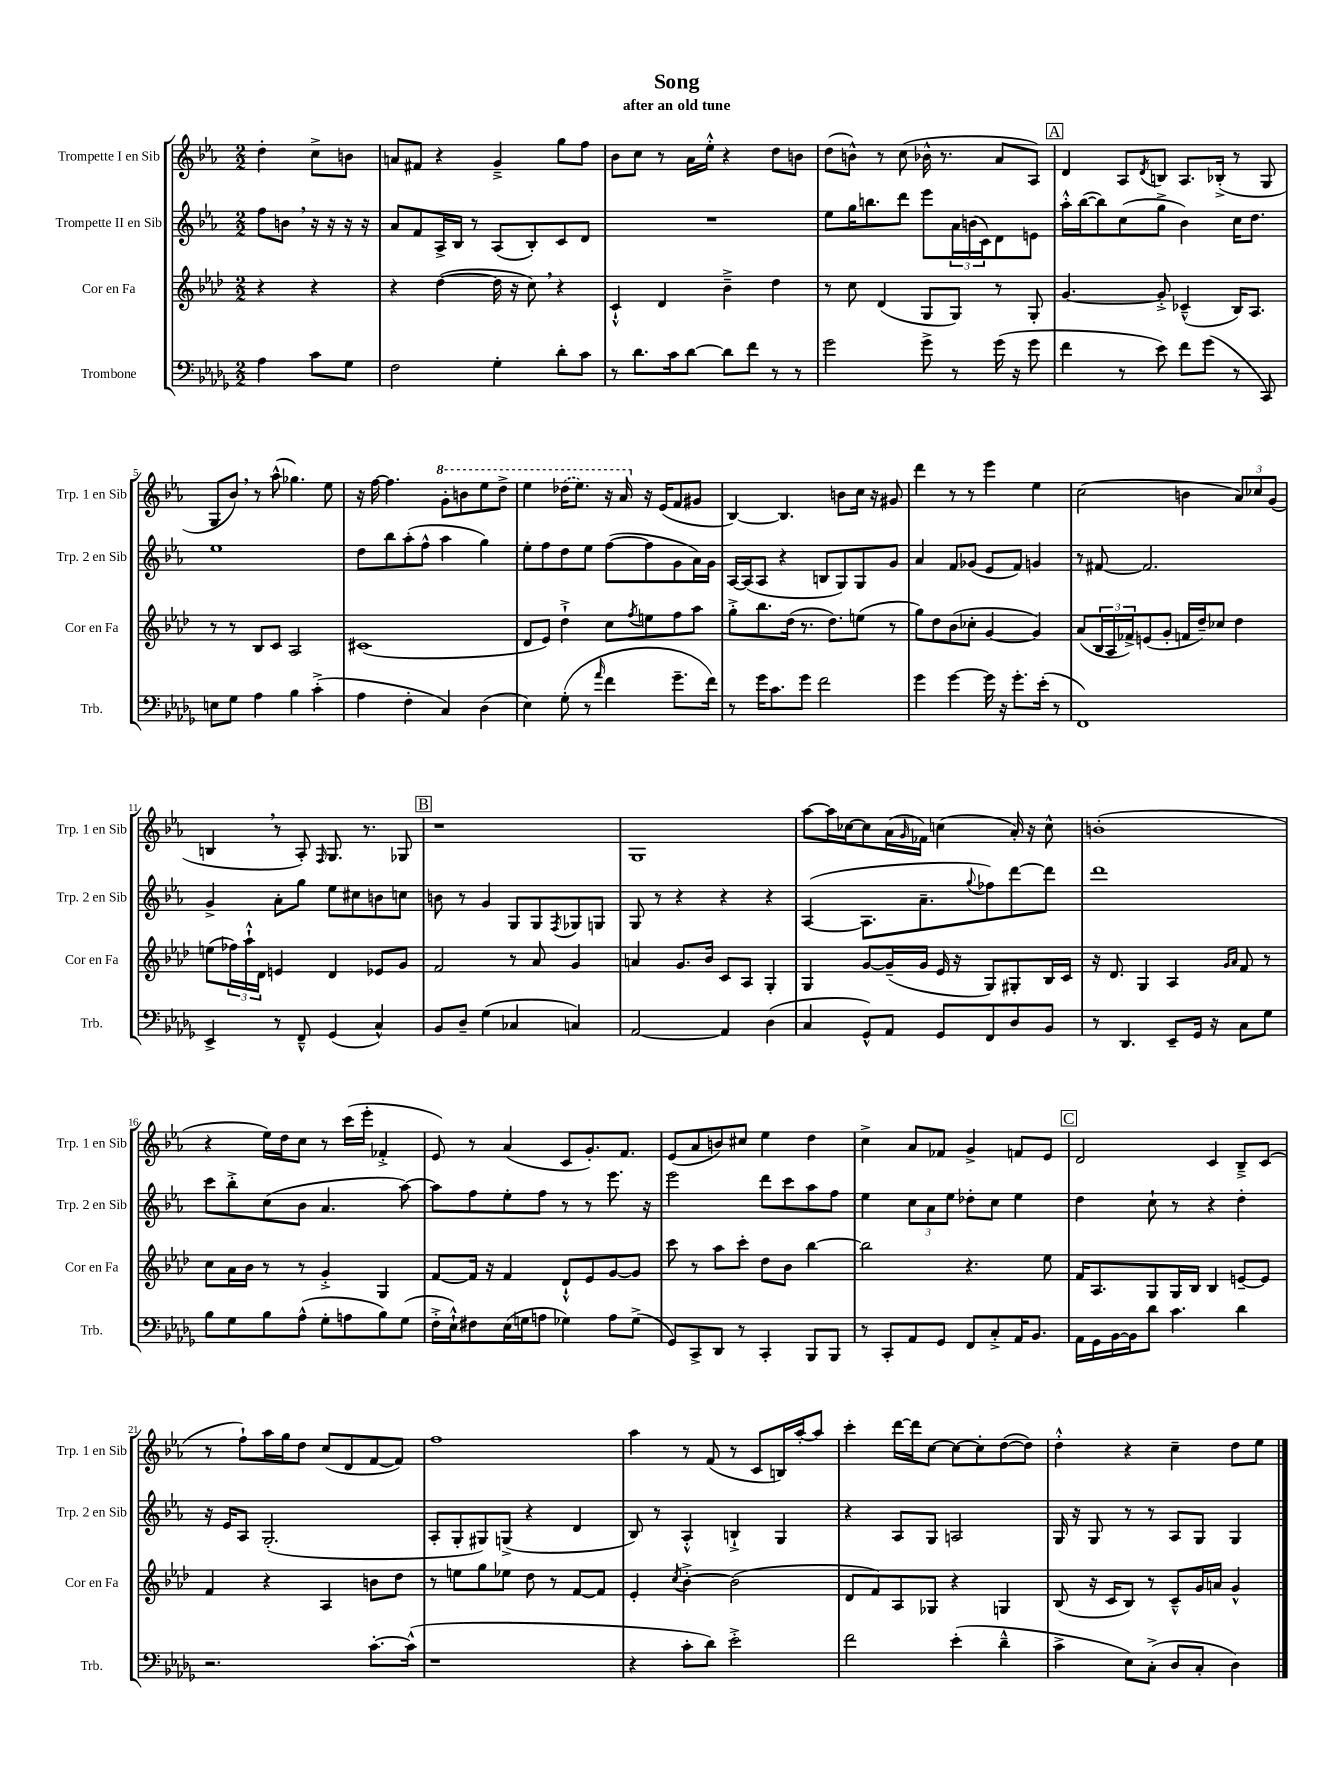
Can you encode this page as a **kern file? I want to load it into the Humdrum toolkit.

**kern	**kern	**kern	**kern
*part4	*part3	*part2	*part1
*staff4	*staff3	*staff2	*staff1
*I"Trombone	*I"Cor en Fa	*I"Trompette II en Sib	*I"Trompette I en Sib
*I'Trb.	*I'Cor en Fa	*I'Trp. 2 en Sib	*I'Trp. 1 en Sib
*clefF4	*clefG2	*clefG2	*clefG2
*k[b-e-a-d-g-]	*k[b-e-a-d-]	*k[b-e-a-]	*k[b-e-a-]
*M2/2	*M2/2	*M2/2	*M2/2
=	=	=	=
4A-\	4r	8ff\L	4dd'\
.	.	8bn,\J	.
8c\L	4r	16r	8cc^\L
.	.	16r	.
8G-\J	.	16r	8bn\J
.	.	16r	.
=1	=1	=1	=1
2F\	4r	8a-/L	8an/L
.	.	8f/	8f#X/J
.	([4dd-\	16A-^/L	4r
.	.	16B-/JJ	.
.	.	8r	.
4G-'\	16dd-\]	(8A-/L	4g~^/
.	16r	.	.
.	8cc,\)	8B-'/)	.
8d-'\L	4r	8c/	8gg\L
8c\J	.	8d/J	8ff\J
=2	=2	=2	=2
8r	4c`^^/	1r	8b-\L
8.d-\L	.	.	8cc\J
.	4d-/	.	8r
16c\k	.	.	.
[8d-\J	.	.	16a-\LL
.	.	.	16ee-'^^\JJ
8d-\L]	4b-~^\	.	4r
8f\J	.	.	.
8r	4dd-\	.	8dd\L
8r	.	.	8bn\J
=3	=3	=3	=3
2g-\	8r	8ee-\L	(8dd\L
.	8cc\	16gg\K	8bn^^\J)
.	.	8.bbn\	.
.	(4d-/	.	8r
.	.	8ddd\J	(8cc\
8g-^\	8G/L	8eee-\L	16b-X^^\
.	.	.	8.r
8r	8G/J)	24a-\L	.
.	.	(24bn\	.
.	.	24c\J)	.
(16g-\	8r	8d\	8a-/L
16r	.	.	.
8g-\	8G'/	8en\J	8A-/J)
!!LO:REH:place=s1:t=A
=4	=4	=4	=4
4f\	[4.g/	16aa-'^^\LL	4d/
.	.	([16bb-\J	.
.	.	8bb-\])	.
8r	.	(8cc\	8A-/L
.	.	.	8qd/
8e-\)	8g'^/]	8gg^\J	8Bn/J
8f\L	(4c-X~^^/	4b-\)	8.A-/L
(8g-\J	.	.	.
.	.	.	(16B-X'^/Jk
8r	16B-/KL)	16cc\KL	8r
.	8.A-/J	8.dd\J	.
8CC/)	.	.	8G/
!!LO:LB:g=z
=5	=5	=5	=5
8En\L	8r	1ee-	8G/L
8G-\J	8r	.	8b-,/J)
4A-\	8B-/L	.	8r
.	8c/J	.	(8aa-^^\
4B-\	2A-/	.	4.gg-X\)
(4c'^\	.	.	.
.	.	.	8ee-\
=6	=6	=6	=6
4A-\	(1c#X	8dd\L	16r
.	.	.	[16ff\
.	.	8bb-\	4.ff\]
4F'\	.	(8aa-'\	.
.	.	8ff^^\J	.
*	*	*	*8va
4C/)	.	4aa-\	8gg'\L
.	.	.	8bbn\
(4D-\	.	4gg\)	8eee-\
.	.	.	8ddd^\J
=7	=7	=7	=7
4E-\)	8d-/L	8ee-'\L	4eee-\
.	8e-/J)	8ff\	.
(8G-'\	4dd-`^\	8dd\	(16ddd-X\KL
.	.	.	8.eee-\J)
8r	.	8ee-\J	.
16qqa-/	.	.	.
4f\	8cc\L	([8ff\L	16r
.	.	.	16aa-/
.	8qff/	.	.
*	*	*	*X8va
.	8een\	8ff\]	16r
.	.	.	(16e-/KL
8.g-~\L	8ff\	8g\	8f/
.	8aa-\J	16a-\L)	8g#X/J
16f\Jk)	.	16g\JJ	.
=8	=8	=8	=8
8r	8gg'^\L	[16A-/LL	[4B-/)
.	.	(16A-/J]	.
16g-\KL	8.bb-\	8A-/J	.
8.c\	.	.	.
.	.	4r	4.B-/]
.	(16dd-\Jk	.	.
8g-\J	8.r	.	.
2f\	.	8Bn/L	.
.	8.dd-\L)	.	.
.	.	8G/)	8bn\L
.	(8een\J	8G/	16cc\Jk
.	.	.	16r
.	8r	8g/J	8g#X/
=9	=9	=9	=9
4g-\	8gg\L)	4a-/	4ddd\
.	8dd-\	.	.
[4g-\	(8b-\	8f/L	8r
.	8cc-X'\J	(8g-X/J	8r
16g-\]	[4g/	8e-/L	4eee-\
16r	.	.	.
8.g-'\L	.	8f/J)	.
.	4g/])	4gn/	4ee-\
(16e-'\Jk	.	.	.
8r	.	.	.
=10	=10	=10	=10
1FF)	(8a-/L	8r	(2cc\
.	24B-/L	[8f#X/	.
.	24A-/	.	.
.	24f-X^/J)	.	.
.	(8en/	2.f#/]	.
.	8g'/J	.	.
.	16fn/LL	.	4bn\
.	16dd-~/J)	.	.
.	8cc-X/J	.	.
.	4dd-\	.	12a-/L)
.	.	.	12cc-X/
.	.	.	(12g/J
!!LO:LB:g=z
=11	=11	=11	=11
4EE-^/	(8een\L	4g^/	4Bn,/
.	24ff-X\L)	.	.
.	24aa-`^^\	.	.
.	24d-\JJ	.	.
8r	4en/	8a-'\L	8r
8FF~^^/	.	8gg\J	8A-'/)
.	.	.	16qqF/
(4GG-/	4d-/	8ee-\L	8.G/
.	.	8cc#X\	.
.	.	.	8.r
4C^^/)	8e-X/L	8bn\	.
.	8g/J	8ccn\J	8G-X/
!!LO:REH:place=s1:t=B
=12	=12	=12	=12
8BB-/L	2f/	8bn\	1r
8D-~/J	.	8r	.
(4G-\	.	4g/	.
4C-X/	8r	8G/L	.
.	8a-/	8G/	.
.	.	8qF/	.
4Cn/)	4g/	8G-X/	.
.	.	8Gn/J	.
=13	=13	=13	=13
[2AA-/	4an/	8G/	1G
.	.	8r	.
.	8.g/L	4r	.
.	16b-/Jk	.	.
4AA-/]	8c/L	4r	.
.	8A-/J	.	.
(4D-\	4G'/	4r	.
=14	=14	=14	=14
4C/	4G/	([4A-/	[8aa-\L
.	.	.	16aa-\L]
.	.	.	[16cc-X\J
8GG-^^/L)	[8g/L	8.A-\L]	8cc-\]
8AA-/J	(16g~/L]	.	(16a-\L
.	.	.	16qqg/
.	16g/JJ	8.a-~\	16f-X\JJ)
8GG-/L	16e-/	.	(4ccn\
.	16r	.	.
.	.	8qqgg/	.
8FF/	8G/L)	8ff-X\)	.
8D-/	8G#X'/	[8ddd\	16a-'/)
.	.	.	16r
8BB-/J	16B-/L	8ddd\J]	8cc^^\
.	16c/JJ	.	.
=15	=15	=15	=15
8r	16r	1ddd	(1bn'
.	8.d-/	.	.
4.DD-/	.	.	.
.	4G/	.	.
8EE-~/L	4A-/	.	.
16GG-/Jk	.	.	.
16r	.	.	.
.	16qqg/LL	.	.
.	16qqa-/JJ	.	.
8C\L	8f/	.	.
8G-\J	8r	.	.
!!LO:LB:g=z
=16	=16	=16	=16
8B-\L	8cc\L	8ccc\L	4r
8G-\	16a-\L	8bb-'^\	.
.	16b-\JJ	.	.
8B-\	8r	(8cc\	16ee-\LL)
.	.	.	16dd\J
(8A-^^\J	8r	8b-\J	8cc\J
8G-'\L	4g'^/	4.a-/	8r
8An\	.	.	(16ccc\LL
.	.	.	16eee-'\JJ
8B-\)	4G/	.	4f-X'^/
(8G-\J	.	[8aa-\)	.
=17	=17	=17	=17
16F'^\LL	[8f/L	8aa-\L]	8e-/)
16E-`^^\J)	.	.	.
8F#X\	16f/Jk]	8ff\	8r
.	16r	.	.
(16E-\L	4f/	8ee-'\	(4a-/
16Gn\J	.	.	.
8An\J	.	8ff\J	.
4G-X\)	8d-`^^/L	8r	8c/L
.	8e-/	8r	8.g'/)
8A\L	[8g/	8.eee-\	.
.	.	.	8.f/J
(8G-^\J	8g/J]	.	.
.	.	16r	.
=18	=18	=18	=18
8GG-/L)	8ccc\	2eee-\	(8e-/L
8CC^/	8r	.	8a-/
8DD-/J	8aa-\L	.	8bn/)
8r	8ccc'\J	.	8cc#X/J
4CC'/	8dd-\L	8ddd\L	4ee-\
.	8b-\J	8ccc\	.
8BBB-/L	[4bb-\	8aa-\	4dd\
8BBB-/J	.	8ff\J	.
=19	=19	=19	=19
8r	2bb-\]	4ee-\	4cc^\
8CC'/L	.	.	.
8AA-/	.	12cc\L	8a-/L
.	.	12a-\	.
8GG-/J	.	.	8f-X/J
.	.	12ee-\J	.
8FF/L	4.r	8dd-X'\L	4g^/
8C'^/	.	8cc\J	.
16AA-/K	.	4ee-\	8fn/L
8.BB-/J	.	.	.
.	8ee-\	.	8e-/J
!!LO:REH:place=s1:t=C
=20	=20	=20	=20
16AA-\LL	16f/KL	4dd\	2d/
16GG-\	8.A-/	.	.
[16BB-\	.	.	.
16BB-\J]	.	.	.
8d-\J	8G/	8cc`\	.
4.c\	16G/L	8r	.
.	16B-/JJ	.	.
.	4B-/	4r	4c/
4d-\	[8en~/L	4dd'\	8B-~^/L
.	8e/J]	.	(8c/J
!!LO:LB:g=z
=21	=21	=21	=21
2.r	4f/	16r	8r
.	.	16e-/KL	.
.	.	8A-/J	8ff`\L)
.	4r	(2.G'/	16aa-\L
.	.	.	16gg\J
.	.	.	8dd\J
.	4A-/	.	(8cc/L
.	.	.	8d/
[8.c'\L	8bn\L	.	[8f/
.	8dd-\J	.	8f/J])
(16c^^\Jk]	.	.	.
=22	=22	=22	=22
1r	8r	8A-'/L	1ff
.	8een\L	8G'/	.
.	8gg\	8G#X/)	.
.	8ee-X\J	(8Gn^/J	.
.	8dd-\	4r	.
.	8r	.	.
.	[8f/L	4d/	.
.	8f/J]	.	.
=23	=23	=23	=23
4r	4e-'/	8B-/)	4aa-\
.	.	8r	.
.	8qcc/	.	.
8c'\L	[4b-'^\	4A-'^^/	8r
8d-\J)	.	.	(8f/
2e-'^\	(2b-\]	4Bn`^/	8r
.	.	.	8c/L
.	.	4G/	16Bn/L)
.	.	.	[16aa-'/J
.	.	.	8aa-/J]
=24	=24	=24	=24
2f\	8d-/L	4r	4ccc'\
.	8f/)	.	.
.	8A-/	8A-/L	[16ddd\LL
.	.	.	16ddd\J]
.	8G-X/J	8G/J	[8cc\J
(4e-'\	4r	2An/	8cc\L_
.	.	.	8cc'\]
4d-~^^\	4Gn/	.	([8dd\
.	.	.	8dd\J])
=25	=25	=25	=25
4c^\	(8B-/	16G/	4dd'^^\
.	.	16r	.
.	16r	8G/	.
.	16c/KL	.	.
8E-\L)	8B-/J)	8r	4r
(8C'^\J	8r	8r	.
8D-/L	8c~^^/L	8A-/L	4cc~\
8C'/J	16g/L	8G/J	.
.	16an/JJ	.	.
4D-\)	4g^^/	4G/	8dd\L
.	.	.	8ee-\J
==	==	==	==
*-	*-	*-	*-
